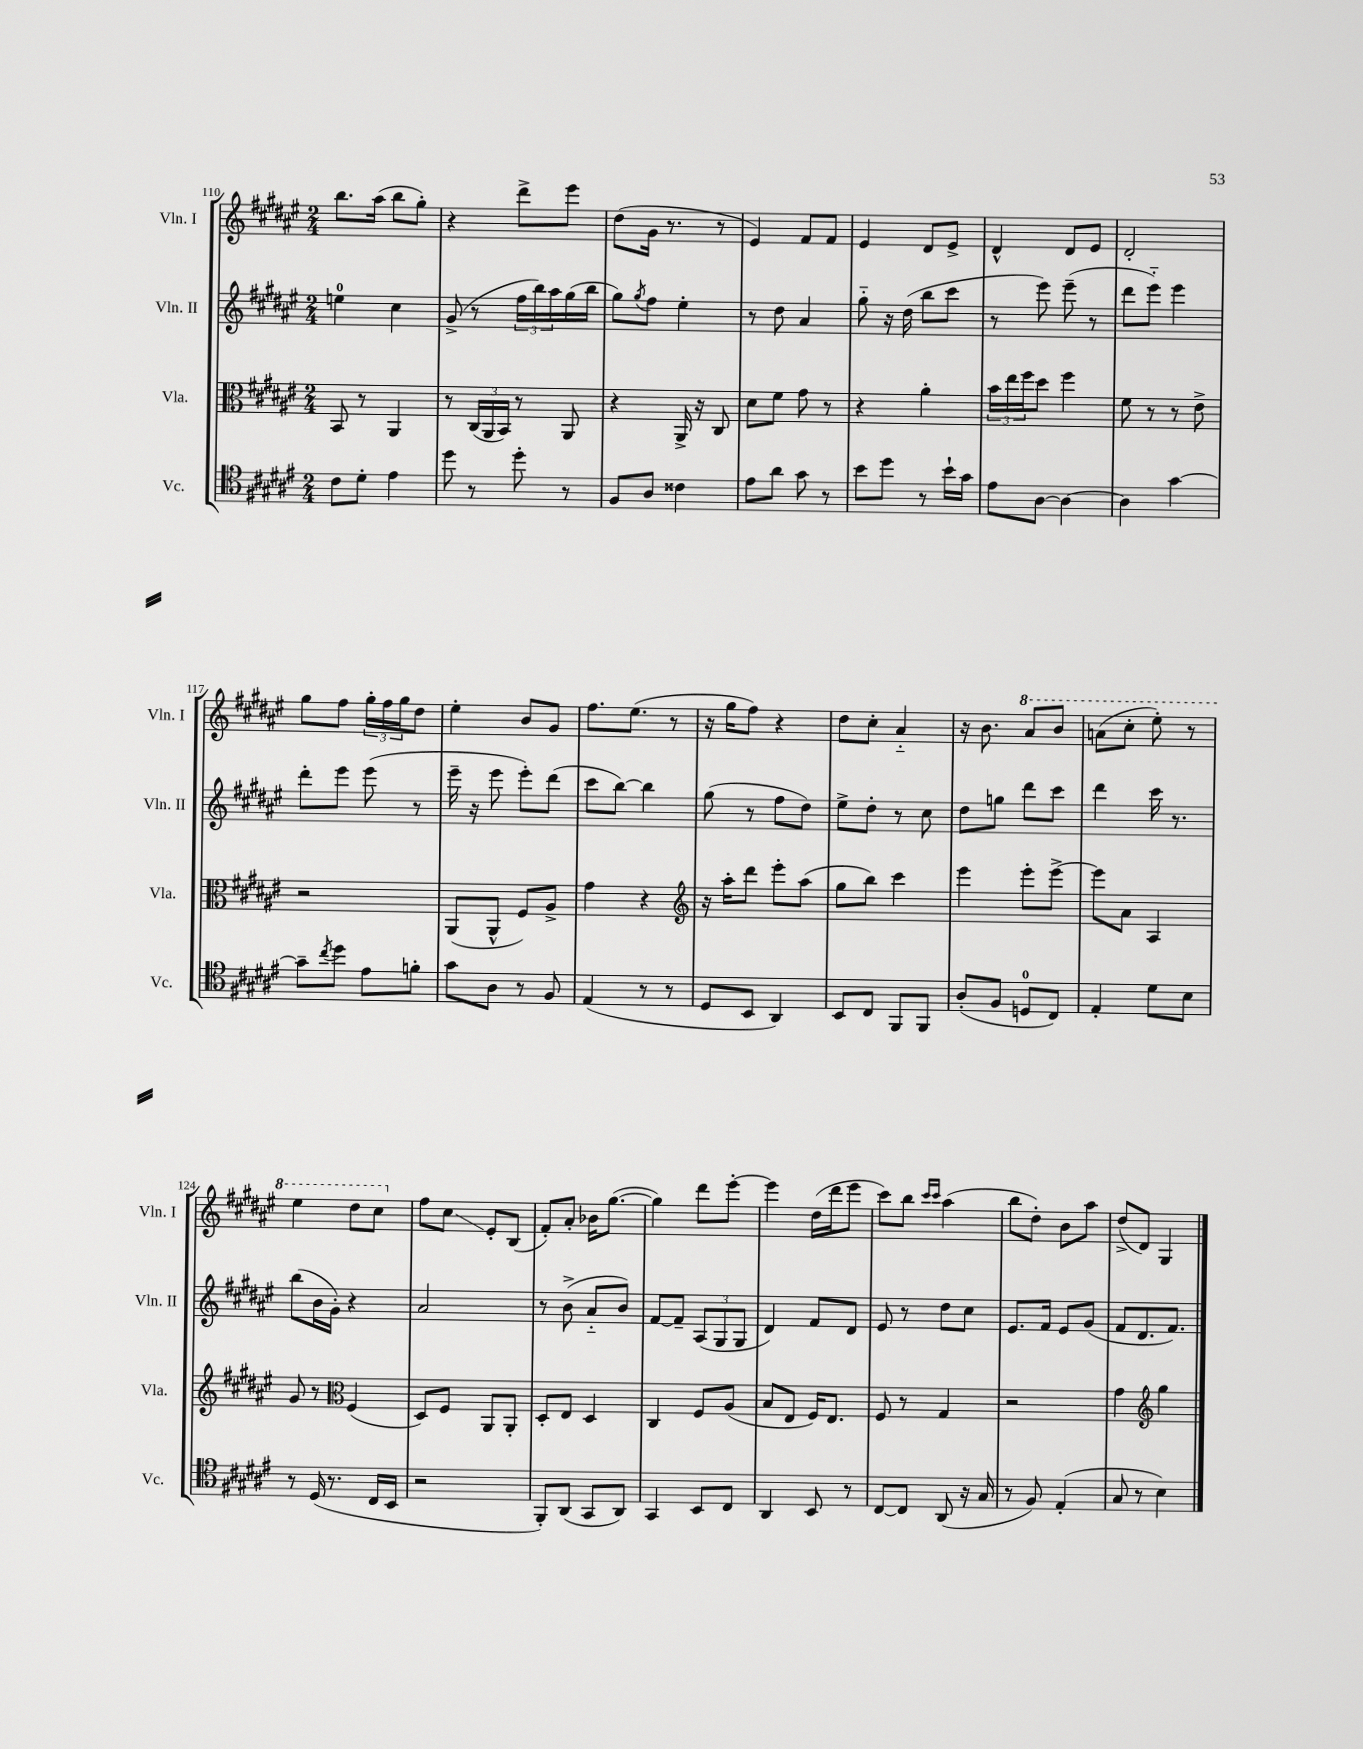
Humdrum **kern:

**kern	**kern	**kern	**kern
*staff4	*staff3	*staff2	*staff1
*clefC4	*clefC3	*clefG2	*clefG2
*k[f#c#g#d#a#e#]	*k[f#c#g#d#a#e#]	*k[f#c#g#d#a#e#]	*k[f#c#g#d#a#e#]
*M2/4	*M2/4	*M2/4	*M2/4
8c#	8BB	4ee	8.bb
8d#'	8r	.	.
.	.	.	(16aa#
4e#	4AA#	4cc#	8bb
.	.	.	8gg#')
=	=	=	=
8dd#	8r	(8g#^	4r
8r	(24C#	8r	.
.	24AA#	.	.
.	24BB)	.	.
8dd#'	8r	24ff#	8ddd#^
.	.	24bb)	.
.	.	24aa#	.
8r	8AA#	(16gg#	8eee#
.	.	16bb	.
=	=	=	=
8F#	4r	8gg#)	(8dd#
.	.	8qgg#	.
8A#	.	8ff#	16g#
.	.	.	8.r
4c##	16AA#^	4ee#'	.
.	16r	.	.
.	8C#	.	8r
=	=	=	=
8e#	8d#	8r	4e#)
8a#	8f#	8dd#	.
8g#	8g#	4a#	8f#
8r	8r	.	8f#
=	=	=	=
8b	4r	8gg#'~	4e#
8dd#	.	16r	.
.	.	(16dd#	.
8r	4a#'	8bb	8d#
16b`	.	8ccc#	8e#^
16g#	.	.	.
=	=	=	=
8e#	24b	8r	4d#^^
.	24ee#	.	.
.	24ff#	.	.
[8A#	8dd#	8eee#)	.
4A#_	4ff#	(8eee#~	8d#
.	.	8r	8e#
=	=	=	=
4A#]	8f#	8ddd#	2d#'
.	8r	8eee#'~)	.
[4g#	8r	4eee#	.
.	8e#^	.	.
=	=	=	=
8g#~]	2r	8ddd#'	8gg#
8qcc#	.	.	.
8dd#	.	8eee#	8ff#
8e#	.	(8eee#	24gg#'
.	.	.	24ff#
.	.	.	24gg#
8f'	.	8r	8dd#
=	=	=	=
8g#	(8AA#	16eee#~	4ee#'
.	.	16r	.
8A#	8AA#^^	8eee#	.
8r	8F#)	8eee#')	8b
8F#	8A#^	(8ddd#	8g#
=	=	=	=
(4E#	4g#	8ccc#	8.ff#
.	.	[8bb)	.
.	.	.	(8.ee#
8r	4r	4bb]	.
8r	.	.	8r
=	=	=	=
*	*clefG2	*	*
8D#	16r	(8gg#	16r
.	16aa#'	.	16gg#
8BB	8ddd#	8r	8ff#)
4AA#)	8eee#'	8ff#	4r
.	(8aa#	8dd#)	.
=	=	=	=
8BB	8gg#	8ee#^	8dd#
8C#	8bb)	8dd#'	8cc#'
8FF#	4ccc#	8r	4a#'~
8FF#	.	8cc#	.
=	=	=	=
(8A#'	4eee#	8dd#	16r
.	.	.	8.b
8F#	.	8gg	.
8D	8eee#'	8ddd#	8aa#
8C#)	[8eee#^	8ccc#	8bb
=	=	=	=
4E#'	8eee#]	4ddd#	(8aa
.	8a#	.	8ccc#'
8d#	4A#	16ccc#	8eee#')
.	.	8.r	.
8B	.	.	8r
=	=	=	=
8r	8g#	(8bb	4eee#
(16D#	8r	16b	.
8.r	.	16g#')	.
*	*clefC3	*	*
.	(4F#	4r	8ddd#
16C#	.	.	8ccc#
16BB	.	.	.
=	=	=	=
2r	8D#)	2a#	8ff#
.	8F#	.	8cc#
.	8AA#	.	8e#'
.	8AA#'	.	(8B
=	=	=	=
8FF#')	8D#'	8r	8f#')
(8AA#	8E#	(8b^	8a#'
8GG#	4D#	8a#'~	16b-
.	.	.	([8.gg#
8AA#)	.	8b)	.
=	=	=	=
4GG#	4C#	[8f#	4gg#])
.	.	8f#~]	.
8BB	8F#	(12A#	8ddd#
.	.	12G#	.
8C#	(8A#	.	[8eee#'
.	.	12G#	.
=	=	=	=
4AA#	8B	4d#)	4eee#]
.	8E#	.	.
8BB	16F#)	8f#	(16dd#
.	8.E#	.	16ddd#
8r	.	8d#	8eee#
=	=	=	=
[8C#	8F#	8e#	8ccc#)
8C#]	8r	8r	8bb
.	.	.	16qqccc#
.	.	.	16qqccc#
(8AA#	4G#	8dd#	(4aa#
16r	.	8cc#	.
16G#	.	.	.
=	=	=	=
8r	2r	8.e#	8bb
8F#)	.	.	8dd#')
.	.	16f#	.
(4E#'	.	8e#	8b
.	.	(8g#	8aa#
=	=	=	=
8G#	4g#	8f#	(8dd#^
8r	.	8.d#	8d#)
*	*clefG2	*	*
4B)	4gg#	.	4G#
.	.	8.f#)	.
==	==	==	==
*-	*-	*-	*-
